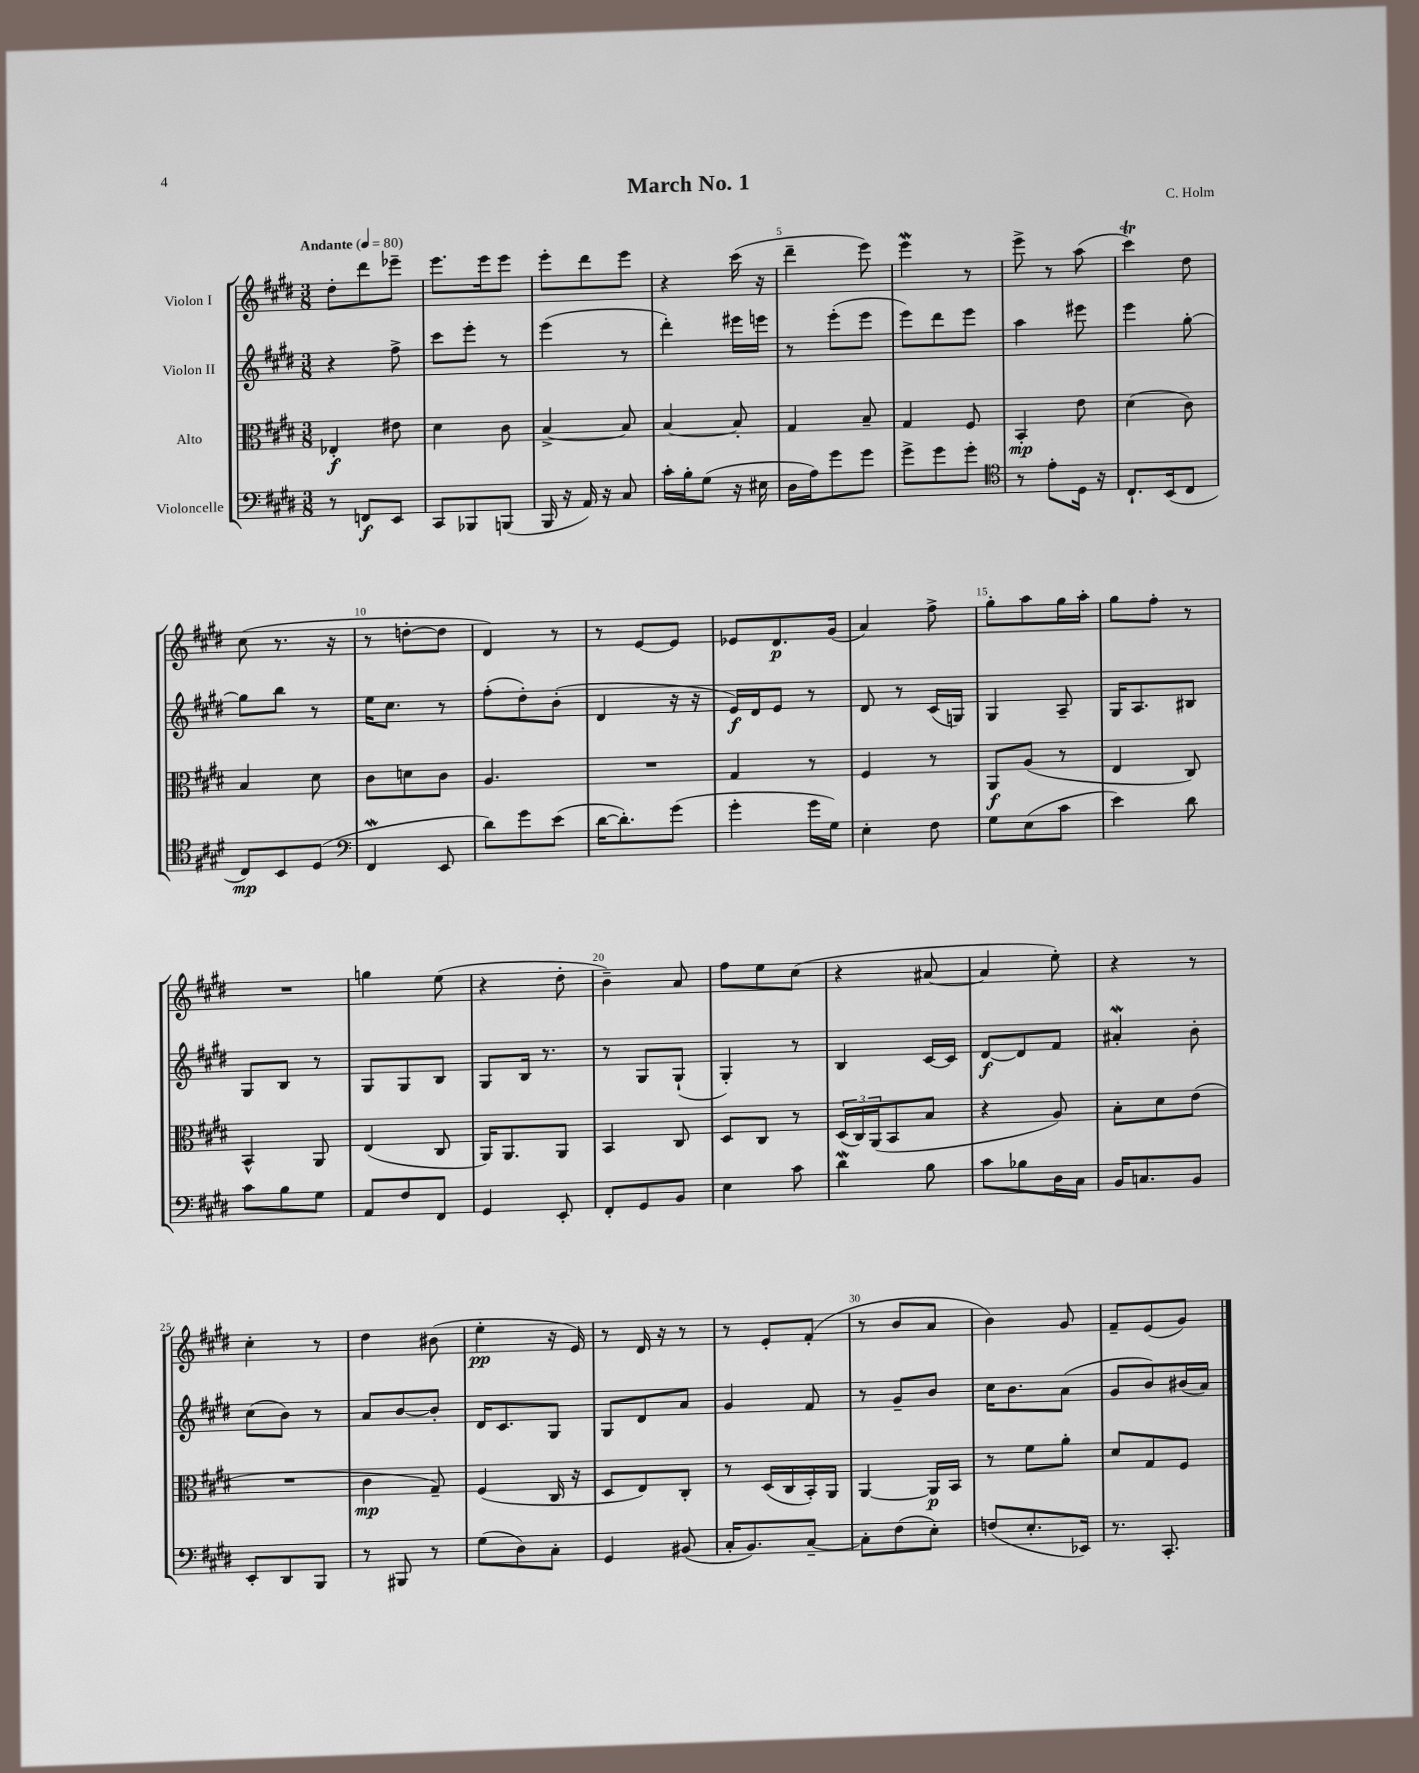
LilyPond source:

\header { title = "March No. 1" composer = "C. Holm" }
<<
\new StaffGroup <<
\new Staff = "s0" \with { instrumentName = "Violon I" } {
    \clef treble \key e \major \numericTimeSignature \time 3/8 \tempo "Andante" 4 = 80
    dis''8-. dis'''8 ees'''8-- |
    e'''8. e'''16 e'''8 |
    e'''8-. dis'''8 e'''8 |
    r4 cis'''16( r16 |
    dis'''4-- e'''8) |
    e'''4\mordent r8 |
    e'''8-> r8 a''8( |
    cis'''4\trill) dis''8 |
    cis''8( r8. r16 |
    r8 d''8~-. d''8 |
    dis'4) r8 |
    r8 e'8~ e'8 |
    ees'8 dis'8.\p gis'16( |
    a'4) fis''8-> |
    gis''8-. a''8 gis''16 a''16-. |
    gis''8 fis''8-. r8 |
    R4. |
    g''4 e''8( |
    r4 dis''8-. |
    b'4--) a'8 |
    fis''8 e''8 cis''8( |
    r4 ais'8~ |
    ais'4 e''8-.) |
    r4 r8 |
    cis''4-. r8 |
    dis''4 bis'8( |
    e''4-.\pp r16 e'16) |
    r8 dis'16 r16 r8 |
    r8 e'8-. fis'8-.( |
    r8 b'8 a'8 |
    b'4) gis'8 |
    fis'8-- e'8( gis'8) \bar "|." |
}
\new Staff = "s1" \with { instrumentName = "Violon II" } {
    \clef treble \key e \major \numericTimeSignature \time 3/8
    r4 fis''8-> |
    cis'''8 e'''8-. r8 |
    e'''4( r8 |
    dis'''4-.) eis'''16 e'''16 |
    r8 e'''8-.( e'''8 |
    e'''8) dis'''8 e'''8 |
    a''4 eis'''8 |
    e'''4 gis''8~-. |
    gis''8 b''8 r8 |
    e''16 cis''8. r8 |
    fis''8-.( dis''8-.) b'8-.( |
    dis'4 r16 r16 |
    e'16\f) dis'16 e'8 r8 |
    dis'8 r8 cis'16( g16) |
    gis4 a8-- |
    gis16 a8. bis8 |
    gis8 b8 r8 |
    gis8 gis8 b8 |
    gis8 b16 r8. |
    r8 gis8 gis8-!( |
    gis4-.) r8 |
    b4 cis'16~ cis'16 |
    dis'8~\f dis'8 fis'8 |
    ais'4-.\mordent b'8-. |
    cis''8( b'8) r8 |
    a'8 b'8~ b'8-. |
    dis'16 cis'8. gis8 |
    gis8 dis'8 a'8 |
    gis'4 fis'8 |
    r8 gis'8-- b'8 |
    cis''16 b'8. a'8( |
    gis'8 b'8) bis'16( a'16) \bar "|." |
}
\new Staff = "s2" \with { instrumentName = "Alto" } {
    \clef alto \key e \major \numericTimeSignature \time 3/8
    ees4-.\f eis'8 |
    dis'4 cis'8 |
    b4~-> b8 |
    b4~ b8-. |
    gis4 b8-- |
    gis4 fis8 |
    b,4-.\mp e'8 |
    dis'4( cis'8) |
    b4 dis'8 |
    cis'8 d'8 cis'8 |
    a4. |
    R4. |
    gis4 r8 |
    fis4 r8 |
    a,8\f a8( r8 |
    e4 cis8) |
    b,4-^ a,8 |
    e4( cis8 |
    a,16) a,8. a,8 |
    b,4 cis8 |
    dis8 cis8 r8 |
    \tuplet 3/2 { dis16( cis16) a,16( } b,8 b8 |
    r4 a8) |
    b8-. dis'8 e'8( |
    R4. |
    cis'4\mp gis8--) |
    fis4( cis16 r16 |
    dis8 e8) cis8-. |
    r8 dis16( cis16 b,16-.) a,16 |
    a,4~ a,16\p b,16 |
    r8 fis'8 a'8-. |
    dis'8 gis8 fis8 \bar "|." |
}
\new Staff = "s3" \with { instrumentName = "Violoncelle" } {
    \clef bass \key e \major \numericTimeSignature \time 3/8
    r8 f,8\f e,8 |
    cis,8 bes,,8 b,,8( |
    b,,16 r16 a,16) r16 cis8 |
    cis'16-. b16-. gis8( r16 eis16 |
    dis16 a16) gis'8 gis'8 |
    gis'8-> gis'8 gis'8-. |
    \clef tenor r8 e'8-. dis16 r16 |
    cis8.-! b,16( cis8 |
    cis8\mp) b,8 dis8( |
    \clef bass fis,4\mordent e,8 |
    dis'8) gis'8 e'8( |
    dis'16~ dis'8.-.) gis'8( |
    gis'4-. gis'16 gis16) |
    e4-. fis8 |
    gis8 e8( cis'8 |
    e'4) dis'8 |
    cis'8 b8 gis8 |
    a,8 fis8 fis,8 |
    gis,4 e,8-. |
    fis,8-. gis,8 b,8 |
    e4 cis'8 |
    dis'4\mordent b8 |
    cis'8 bes8 dis16 cis16 |
    b,16 c8. b,8 |
    e,8-. dis,8 b,,8 |
    r8 bis,,8 r8 |
    gis8( dis8) cis8-. |
    gis,4 bis,8( |
    cis16-. b,8.) cis8~-- |
    cis8-. fis8( e8-.) |
    f8( e8.-. ees,16) |
    r8. cis,8.-. \bar "|." |
}
>>
>>
\layout { \context { \Score \override BarNumber.break-visibility = ##(#f #t #t) barNumberVisibility = #(every-nth-bar-number-visible 5) } }
